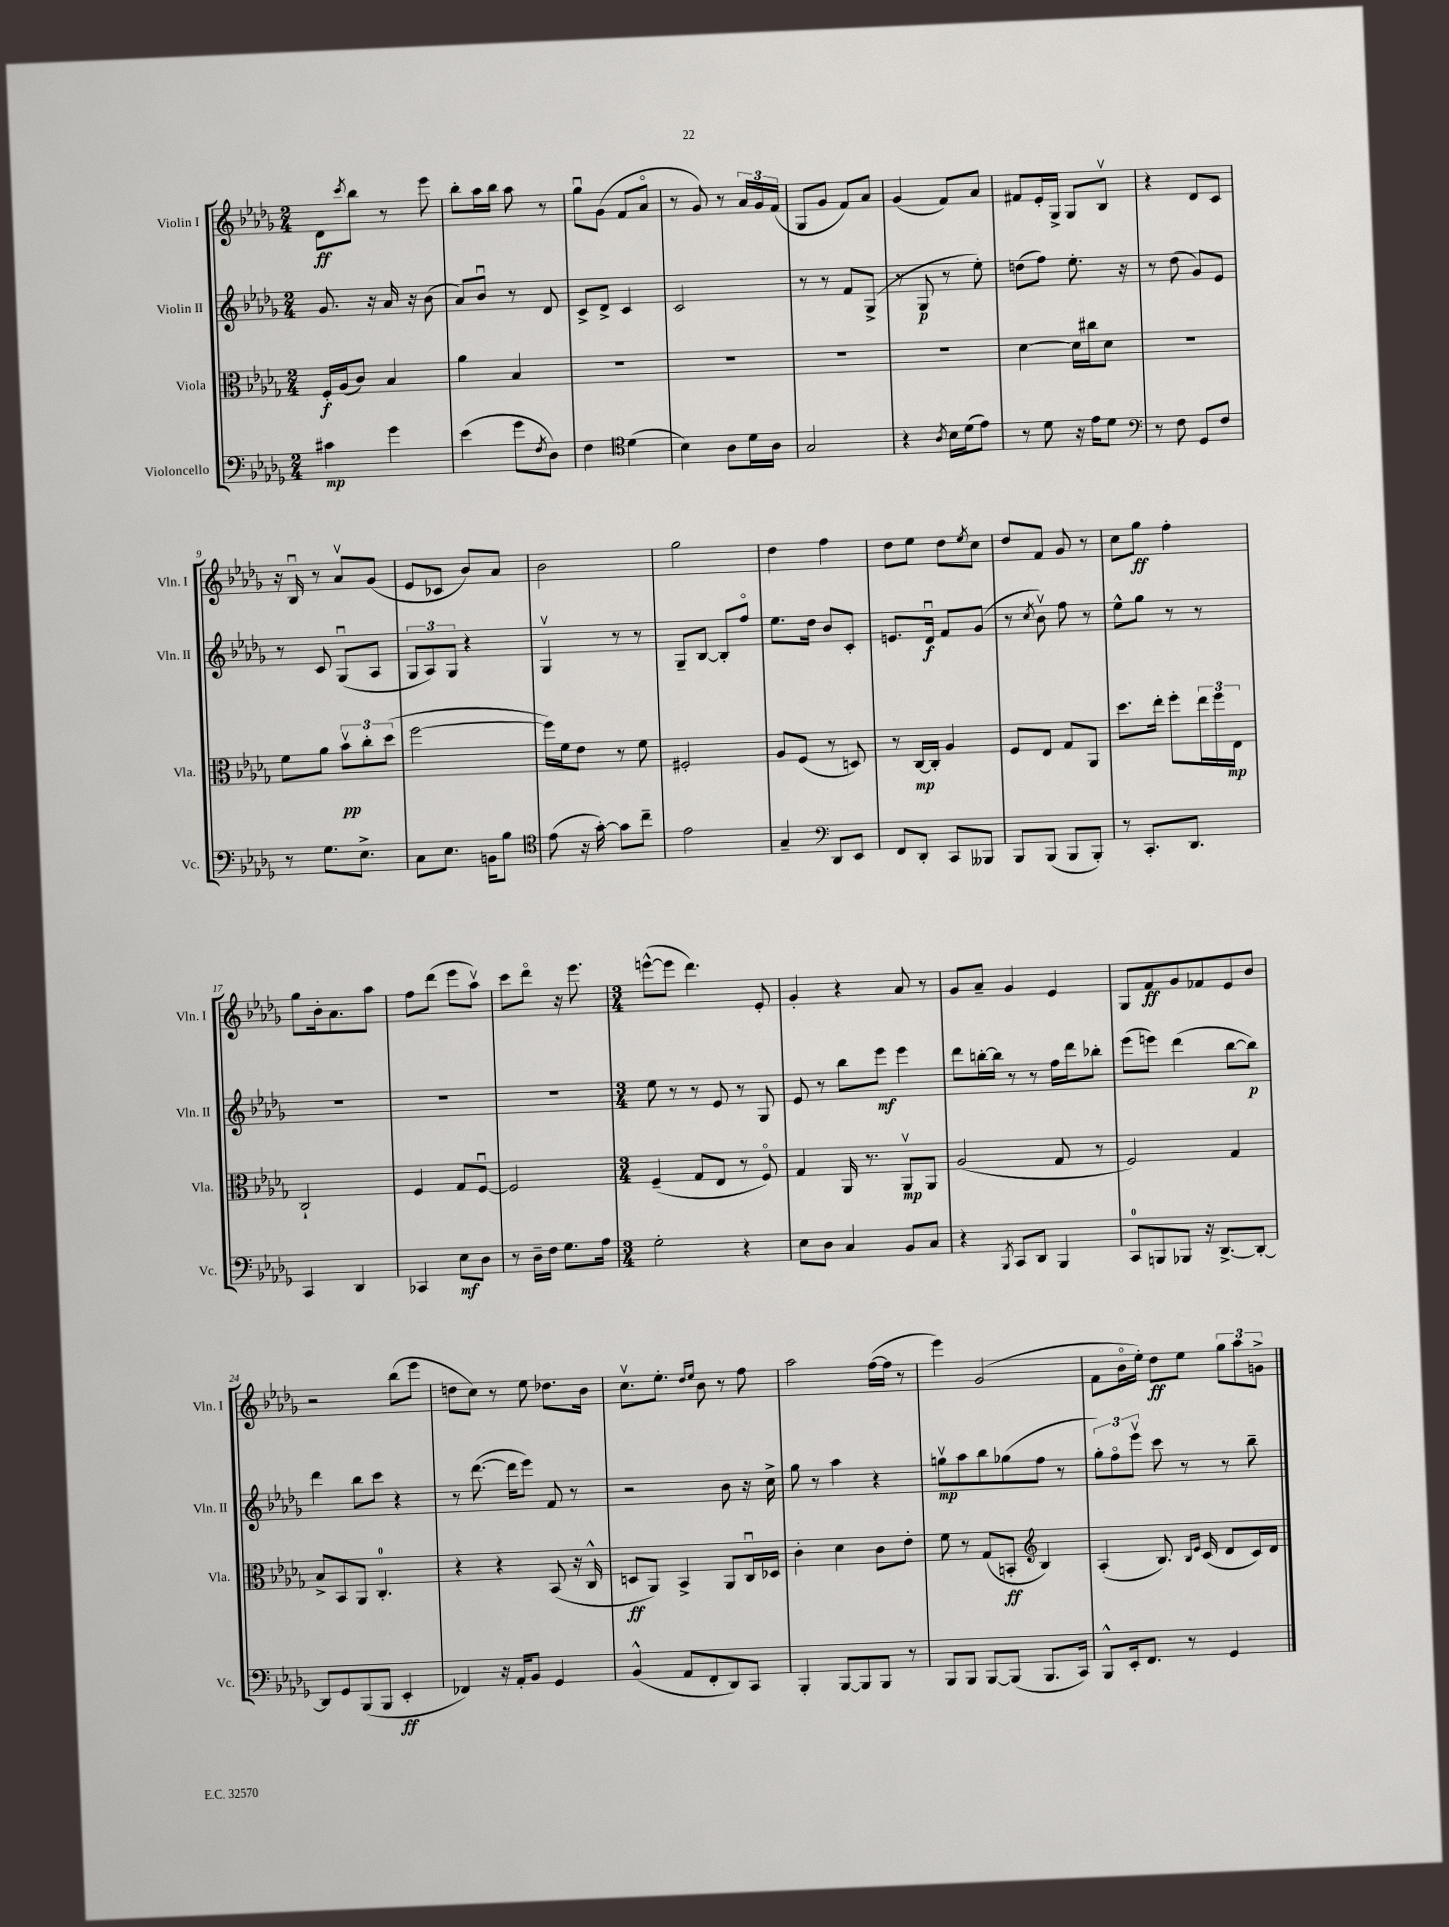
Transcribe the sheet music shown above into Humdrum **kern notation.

**kern	**dynam	**kern	**dynam	**kern	**dynam	**kern	**dynam
*part4	*part4	*part3	*part3	*part2	*part2	*part1	*part1
*staff4	*staff4	*staff3	*staff3	*staff2	*staff2	*staff1	*staff1
*I"Violoncello	*	*I"Viola	*	*I"Violin II	*	*I"Violin I	*
*I'Vc.	*	*I'Vla.	*	*I'Vln. II	*	*I'Vln. I	*
*clefF4	*	*clefC3	*	*clefG2	*	*clefG2	*
*k[b-e-a-d-g-]	*	*k[b-e-a-d-g-]	*	*k[b-e-a-d-g-]	*	*k[b-e-a-d-g-]	*
*M2/4	*	*M2/4	*	*M2/4	*	*M2/4	*
=1	=1	=1	=1	=1	=1	=1	=1
4c#X\	mp	16F'/LL	f	8.g-/	.	8d-\L	ff
.	.	(16A-/J	.	.	.	.	.
.	.	.	.	.	.	8qccc/	.
.	.	8c/J)	.	.	.	8bb-\J	.
.	.	.	.	16r	.	.	.
4g-\	.	4B-/	.	16a-/	.	8r	.
.	.	.	.	16r	.	.	.
.	.	.	.	(8b-\	.	8eee-\	.
=2	=2	=2	=2	=2	=2	=2	=2
(4e-\	.	4a-\	.	8a-/L)	.	8bb-'\L	.
.	.	.	.	8b-u/J	.	16aa-\L	.
.	.	.	.	.	.	16bb-\JJ	.
8g-\L	.	4B-/	.	8r	.	8aa-\	.
8qF/	.	.	.	.	.	.	.
8D-\J)	.	.	.	8d-/	.	8r	.
=3	=3	=3	=3	=3	=3	=3	=3
4F\	.	2r	.	8c^/L	.	8gg-u\L	.
.	.	.	.	8d-^/J	.	(8g-\J	.
*clefC4	*	*	*	*	*	*	*
(4d-\	.	.	.	4c/	.	8f/L	.
.	.	.	.	.	.	8a-/J	.
=4	=4	=4	=4	=4	=4	=4	=4
4B-\)	.	2r	.	2c/	.	8r	.
.	.	.	.	.	.	8g-/)	.
8A-\L	.	.	.	.	.	8r	.
16d-\L	.	.	.	.	.	24a-/LL	.
.	.	.	.	.	.	24g-/	.
16A-\JJ	.	.	.	.	.	.	.
.	.	.	.	.	.	(24f/JJ	.
=5	=5	=5	=5	=5	=5	=5	=5
2G-/	.	2r	.	8r	.	8G-/L	.
.	.	.	.	8r	.	8g-/J	.
.	.	.	.	8f/L	.	8f/L)	.
.	.	.	.	(8G-^/J	.	8a-/J	.
=6	=6	=6	=6	=6	=6	=6	=6
4r	.	2r	.	8r	.	(4g-/	.
.	.	.	.	8G-/	p	.	.
8qA-/	.	.	.	.	.	.	.
16B-\LL	.	.	.	8r	.	8f/L)	.
(16d-\J	.	.	.	.	.	.	.
8e-\J)	.	.	.	8ee-'\)	.	8a-/J	.
=7	=7	=7	=7	=7	=7	=7	=7
8r	.	[4d-\	.	(8ddn\L	.	8f#X/L	.
8d-\	.	.	.	8ff\J)	.	16e-'/L	.
.	.	.	.	.	.	16G-^/JJ	.
16r	.	16d-\LL]	.	8.ee-'\	.	8G-/L	.
16e-\KL	.	16cc#X\J	.	.	.	.	.
8d-\J	.	8d-\J	.	.	.	8B-v/J	.
.	.	.	.	16r	.	.	.
=8	=8	=8	=8	=8	=8	=8	=8
*clefF4	*	*	*	*	*	*	*
8r	.	2r	.	8r	.	4r	.
8F\	.	.	.	(8dd-\	.	.	.
8GG-/L	.	.	.	8g-/L)	.	8d-/L	.
8F/J	.	.	.	8e-/J	.	8c/J	.
!!LO:LB:g=z
=9	=9	=9	=9	=9	=9	=9	=9
8r	.	8f\L	.	8r	.	16r	.
.	.	.	.	.	.	16B-u/	.
8.G-\L	.	8a-\J	.	8c/	.	8r	.
.	.	12b-v\L	pp	(8G-u/L	.	8a-v/L	.
8.E-^\J	.	.	.	.	.	.	.
.	.	12cc'\	.	.	.	.	.
.	.	.	.	8A-/J	.	(8g-/J	.
.	.	(12dd-\J	.	.	.	.	.
=10	=10	=10	=10	=10	=10	=10	=10
8C\L	.	[2ff\	.	12G-/L	.	8e-/L	.
.	.	.	.	12A-/)	.	.	.
8.E-\J	.	.	.	.	.	8c-X/J	.
.	.	.	.	12G-/J	.	.	.
.	.	.	.	4r	.	8b-/L)	.
16BBn\KL	.	.	.	.	.	.	.
8B-\J	.	.	.	.	.	8a-/J	.
=11	=11	=11	=11	=11	=11	=11	=11
*clefC4	*	*	*	*	*	*	*
(8e-\	.	16ff\LL])	.	4G-v/	.	2b-\	.
.	.	16f\J	.	.	.	.	.
16r	.	8e-\J	.	.	.	.	.
[16g-'\)	.	.	.	.	.	.	.
8g-\L]	.	8r	.	8r	.	.	.
8cc~\J	.	8f\	.	8r	.	.	.
=12	=12	=12	=12	=12	=12	=12	=12
2e-\	.	2F#X'/	.	8G-~/L	.	2gg-\	.
.	.	.	.	[8B-/J	.	.	.
.	.	.	.	8B-'/L]	.	.	.
.	.	.	.	8ff/J	.	.	.
=13	=13	=13	=13	=13	=13	=13	=13
4G-~/	.	8A-/L	.	8.ee-\L	.	4dd-\	.
.	.	(8F/J	.	.	.	.	.
.	.	.	.	16dd-\Jk	.	.	.
*clefF4	*	*	*	*	*	*	*
8DD-/L	.	8r	.	8b-/L	.	4ff\	.
8EE-/J	.	8Dn/)	.	8c'/J	.	.	.
=14	=14	=14	=14	=14	=14	=14	=14
8FF/L	.	8r	.	8.en/L	.	8dd-\L	.
8DD-'/J	.	[16C/LL	mp	.	.	8ee-\J	.
.	.	16C'/JJ]	.	16d-u/Jk	f	.	.
8CC/L	.	4A-/	.	8f/L	.	8dd-\L	.
.	.	.	.	.	.	8qee-/	.
8BBB--X/J	.	.	.	(8g-/J	.	8cc\J	.
=15	=15	=15	=15	=15	=15	=15	=15
8BBB-/L	.	8F/L	.	8r	.	8dd-/L	.
.	.	.	.	8qcc/	.	.	.
(8BBB-/J	.	8E-/J	.	8b-v\)	.	8f/J	.
8BBB-/L	.	8G-/L	.	8ff\	.	8g-/	.
8BBB-'/J)	.	8AA-/J	.	8r	.	8r	.
=16	=16	=16	=16	=16	=16	=16	=16
8r	.	8.dd-\L	.	8ee-^^\L	.	8cc\L	.
8.CC'/L	.	.	.	8gg-\J	.	8gg-\J	ff
.	.	16ee-'\Jk	.	.	.	.	.
.	.	8ff'\L	.	8r	.	4ff'\	.
8.DD-/J	.	.	.	.	.	.	.
.	.	24ee-\L	.	8r	.	.	.
.	.	24ff\	.	.	.	.	.
.	.	24E-\JJ	mp	.	.	.	.
!!LO:LB:g=z
=17	=17	=17	=17	=17	=17	=17	=17
4CC/	.	2C`/	.	2r	.	8gg-\L	.
.	.	.	.	.	.	16b-'\k	.
.	.	.	.	.	.	8.a-\	.
4DD-/	.	.	.	.	.	.	.
.	.	.	.	.	.	8aa-\J	.
=18	=18	=18	=18	=18	=18	=18	=18
4CC-X/	.	4F/	.	2r	.	8ff\L	.
.	.	.	.	.	.	(8ddd-\J	.
8E-\L	mf	8G-/L	.	.	.	8eee-\L	.
8D-\J	.	[8Fu/J	.	.	.	8aa-v\J)	.
=19	=19	=19	=19	=19	=19	=19	=19
8r	.	2F/]	.	2r	.	8ccc\L	.
16D-~\LL	.	.	.	.	.	8ddd-\J	.
16F\JJ	.	.	.	.	.	.	.
8.G-\L	.	.	.	.	.	16r	.
.	.	.	.	.	.	8.eee-\	.
16A-\Jk	.	.	.	.	.	.	.
=20	=20	=20	=20	=20	=20	=20	=20
*M3/4	*	*M3/4	*	*M3/4	*	*M3/4	*
2G-'\	.	(4F~/	.	8ee-\	.	([8eeen^^\L	.
.	.	.	.	8r	.	8eee\J]	.
.	.	8G-/L	.	8r	.	4.ddd-\)	.
.	.	8E-/J	.	8e-/	.	.	.
4r	.	8r	.	8r	.	.	.
.	.	8F/)	.	8G-/	.	8e-'/	.
=21	=21	=21	=21	=21	=21	=21	=21
8E-\L	.	4G-/	.	8e-/	.	4g-'/	.
8D-\J	.	.	.	8r	.	.	.
4C/	.	16AA-/	.	8bb-\L	.	4r	.
.	.	8.r	.	.	.	.	.
.	.	.	.	8eee-\J	mf	.	.
8BB-/L	.	8AA-v/L	mp	4eee-\	.	8a-/	.
8C/J	.	8AA-/J	.	.	.	8r	.
=22	=22	=22	=22	=22	=22	=22	=22
4r	.	(2A-/	.	8ddd-\L	.	8g-/L	.
.	.	.	.	[16bbn'\L	.	8a-~/J	.
.	.	.	.	16bb\JJ]	.	.	.
8qBBB-/	.	.	.	.	.	.	.
8CC/L	.	.	.	8r	.	4g-/	.
8DD-/J	.	.	.	8r	.	.	.
4BBB-/	.	8G-/	.	16ff\LL	.	4e-/	.
.	.	.	.	16ddd-\J	.	.	.
.	.	8r	.	8bb-X'\J	.	.	.
=23	=23	=23	=23	=23	=23	=23	=23
8CC/L	.	2F/)	.	(8eee-\L	.	8G-/L	.
8BBBn/	.	.	.	8eeen\J)	.	8f/	ff
8BBB-X/J	.	.	.	(4ddd-\	.	8g-/	.
16r	.	.	.	.	.	8f-X/	.
[8.DD-^/L	.	.	.	.	.	.	.
.	.	4G-/	.	[8bb-\L	.	8e-/	.
8DD-'/J_	.	.	.	8bb-\J])	p	8b-/J	.
!!LO:LB:g=z
=24	=24	=24	=24	=24	=24	=24	=24
8DD-/L]	.	8B-^/L	.	4ddd-\	.	2r	.
8GG-/	.	8BB-/	.	.	.	.	.
(8BBB-/	.	8AA-/J	.	8bb-\L	.	.	.
8BBB-/J	.	4.C'/	.	8ccc\J	.	.	.
4EE-'/	ff	.	.	4r	.	(8bb-\L	.
.	.	.	.	.	.	8eee-\J	.
=25	=25	=25	=25	=25	=25	=25	=25
4FF-X/)	.	4r	.	8r	.	8ddn\L	.
.	.	.	.	([8.ddd-\	.	8cc\J)	.
16r	.	4r	.	.	.	8r	.
16AA-'/KL	.	.	.	16ddd-\KL]	.	.	.
8BB-/J	.	.	.	8eee-\J)	.	8ee-\	.
4GG-/	.	(8BB-/	.	8f/	.	8.dd-X\L	.
.	.	16r	.	8r	.	.	.
.	.	16C^^/	.	.	.	16b-\Jk	.
=26	=26	=26	=26	=26	=26	=26	=26
(4BB-^^/	.	8Dn/L	ff	2r	.	8.ccv\L	.
.	.	8AA-/J)	.	.	.	.	.
.	.	.	.	.	.	8.ee-'\J	.
8AA-/L	.	4BB-^/	.	.	.	.	.
.	.	.	.	.	.	16qqdd-/LL	.
.	.	.	.	.	.	16qqee-/JJ	.
8FF'/	.	.	.	.	.	8b-\	.
8DD-/)	.	8AA-/L	.	8b-\	.	8r	.
8CC/J	.	16Cu/L	.	16r	.	8ff\	.
.	.	16D-X/JJ	.	16cc^\	.	.	.
=27	=27	=27	=27	=27	=27	=27	=27
4BBB-'/	.	4c'\	.	8gg-\	.	2aa-\	.
.	.	.	.	8r	.	.	.
[8BBB-/L	.	4d-\	.	4aa-\	.	.	.
8BBB-/]	.	.	.	.	.	.	.
8BBB-/J	.	8c\L	.	4r	.	([16ff\LL	.
.	.	.	.	.	.	16ff\JJ]	.
8r	.	8e-'\J	.	.	.	8r	.
=28	=28	=28	=28	=28	=28	=28	=28
8BBB-/L	.	8f\	.	8ggnv\L	mp	4eee-\)	.
8BBB-/J	.	8r	.	8aa-\	.	.	.
[8BBB-/L	.	(8G-/L	.	8bb-\	.	(2g-/	.
(8BBB-/J]	.	8BBn'/J	ff	(8gg-X\	.	.	.
*	*	*clefG2	*	*	*	*	*
8.BBB-/L	.	4B-/)	.	8ff\J	.	.	.
.	.	.	.	8r	.	.	.
16CC/Jk)	.	.	.	.	.	.	.
=29	=29	=29	=29	=29	=29	=29	=29
8BBB-^^/L	.	(4A-'/	.	12gg-'\L)	.	8f\L	.
.	.	.	.	12ff\	.	.	.
16EE-'/k	.	.	.	.	.	16b-\L	.
.	.	.	.	12eee-v\J	.	.	.
8.FF/J	.	.	.	.	.	16ee-'\JJ)	.
.	.	8.B-/)	.	8ccc\	.	8dd-\L	ff
8r	.	.	.	8r	.	8ee-\J	.
.	.	16qqB-/LL	.	.	.	.	.
.	.	16qqe-/JJ	.	.	.	.	.
.	.	(16c/	.	.	.	.	.
4GG-/	.	8d-/L	.	8r	.	12gg-\L	.
.	.	.	.	.	.	12aa-\	.
.	.	16c/L)	.	8bb-~\	.	.	.
.	.	.	.	.	.	12gn^\J	.
.	.	16d-/JJ	.	.	.	.	.
==	==	==	==	==	==	==	==
*-	*-	*-	*-	*-	*-	*-	*-
